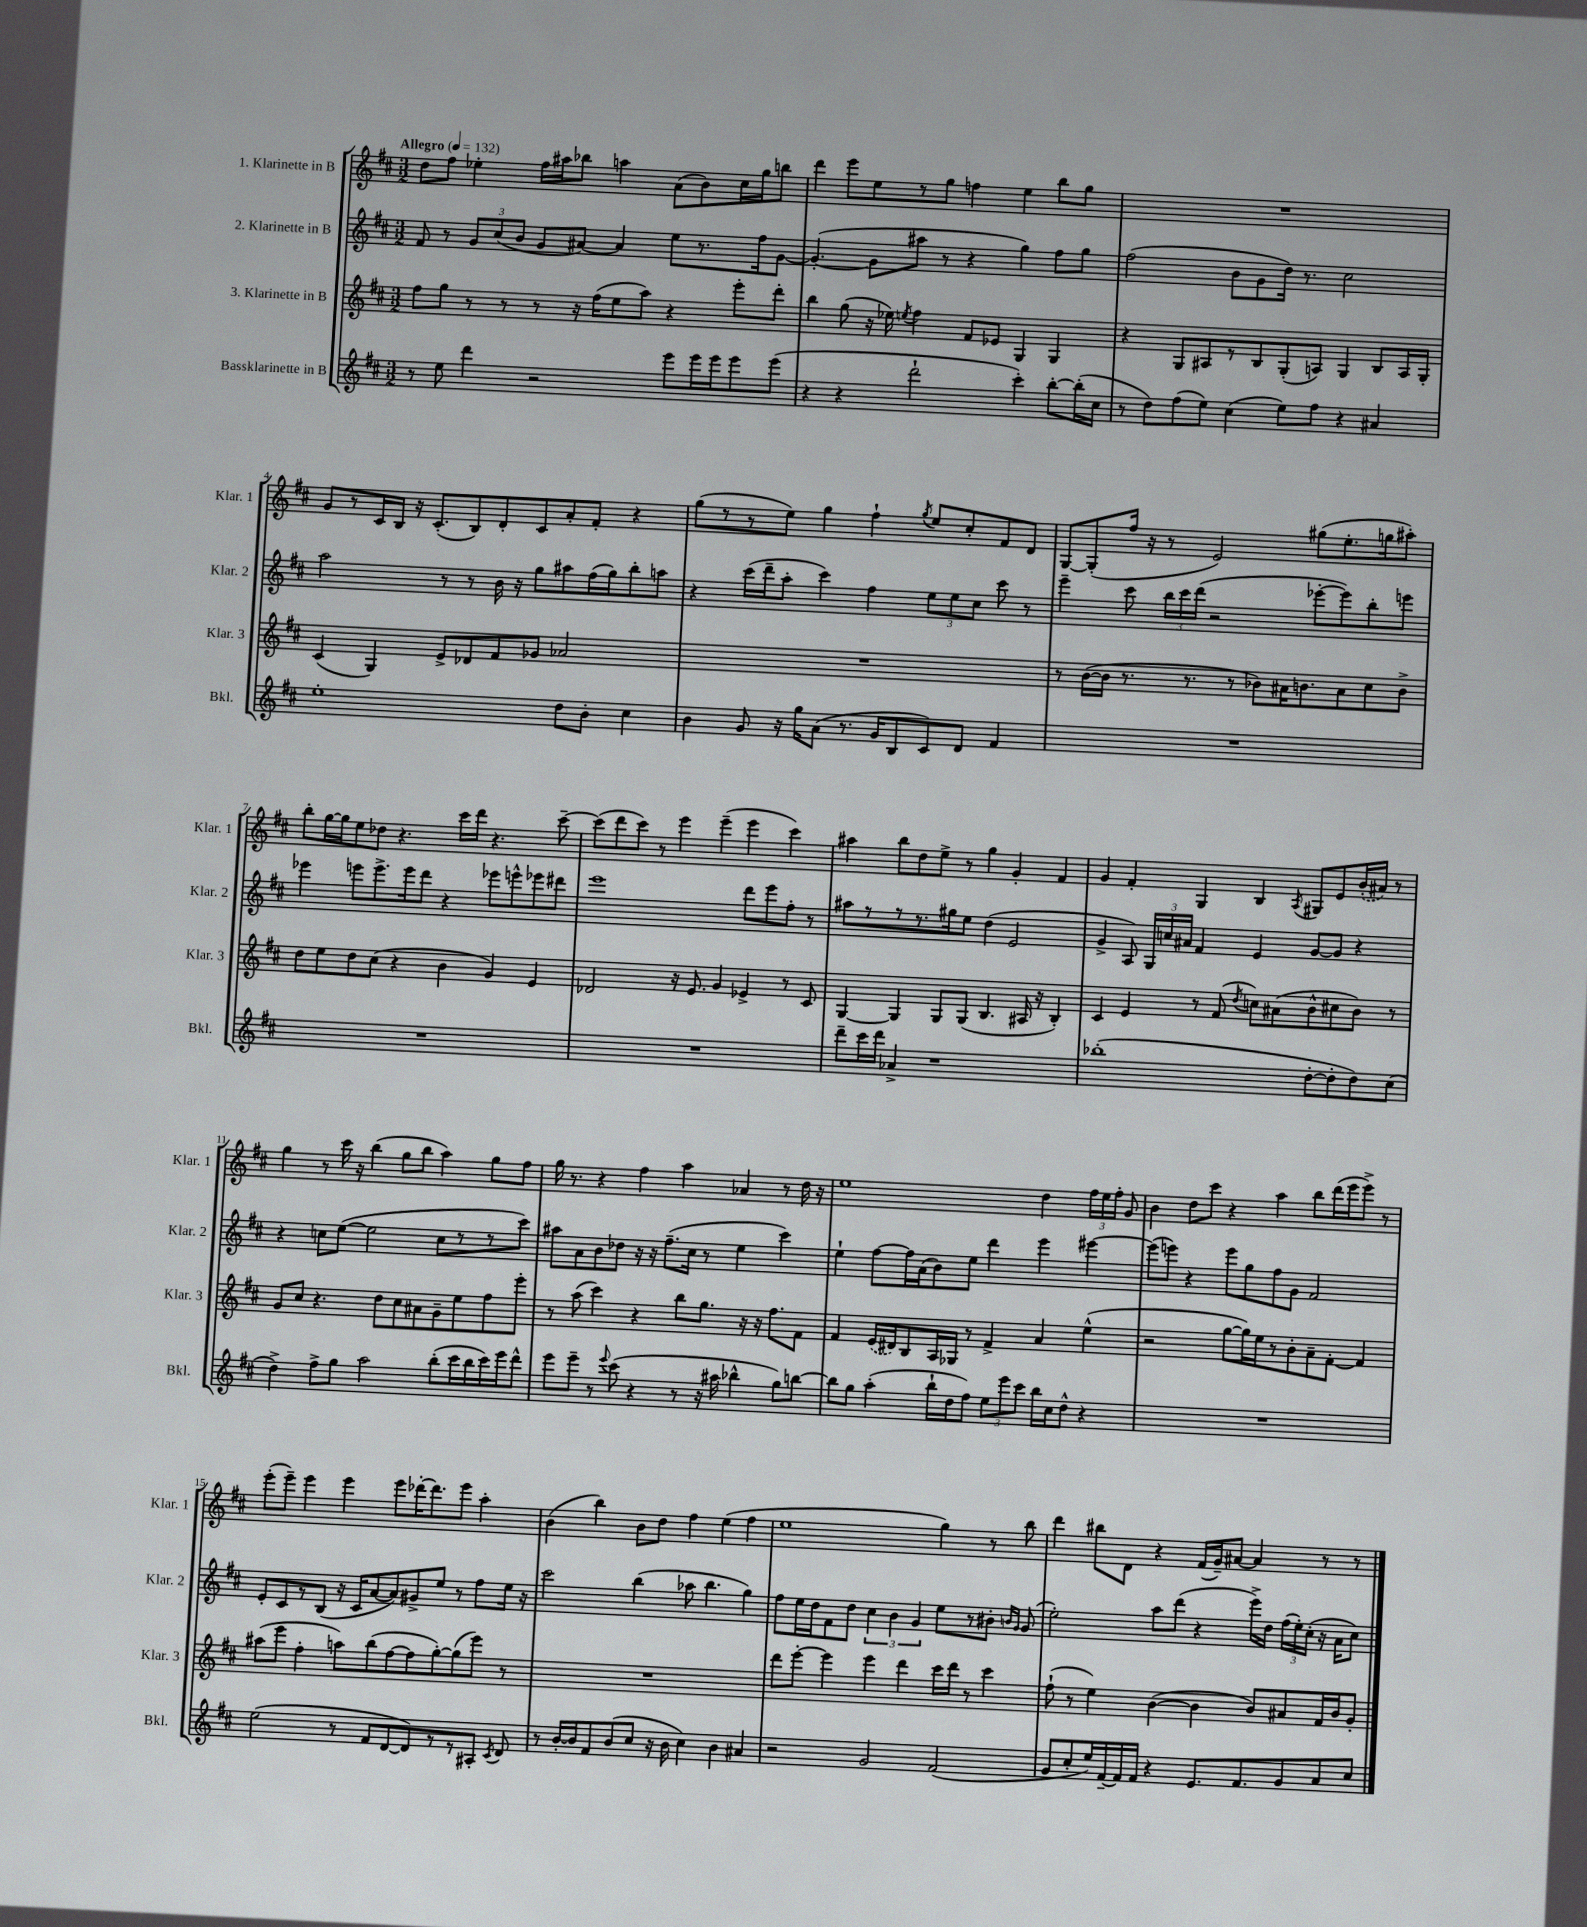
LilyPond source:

<<
\new StaffGroup <<
\new Staff = "s0" \with { instrumentName = "1. Klarinette in B" shortInstrumentName = "Klar. 1" } {
    \clef treble \key d \major \numericTimeSignature \time 3/2 \tempo "Allegro" 4 = 132
    \autoBeamOff d''8[ fis''8] ees''4-. fis''16[ ais''16 bes''8] a''4 a'8[( b'8) cis''16 g''16 b''8] |
    d'''4 e'''8[ e''8 r8 g''8] f''4 e''4 b''8[ g''8] |
    R1. |
    g'8[ r8 cis'16 b16] r16 cis'8.[-.( b8) d'8-. cis'8 a'8-. fis'8]-. r4 |
    g''8[( r8 r8 e''8]) g''4 fis''4-! \acciaccatura { g''8 } e''8[ cis''8-. fis'8 d'8] |
    g8[~ g8-.( fis''16] r16 r8 e'2) gis''8[( e''8.-. g''16 ais''8]-.) |
    b''8[-. g''16~ g''16 e''8 des''8] r4. cis'''16[ d'''16] r4. cis'''8~-- |
    cis'''8[( d'''8 cis'''8]) r8 e'''4 e'''4--( e'''4 cis'''4) |
    ais''4 b''8[ d''8 e''8]-> r8 g''4 g'4-. fis'4 |
    g'4 fis'4-. g4 b4 \acciaccatura { a8 } gis8[ e'8 \once \slurDashed b'16-.( ais'16]) r8 |
    g''4 r8 cis'''16 r16 b''4( g''8[ b''8] a''4) g''8[ fis''8] |
    g''16 r8. r4 fis''4 a''4 aes'4 r8 d''16 r16 |
    e''1 d''4 \tuplet 3/2 { fis''16[ e''16 fis''16]-. } g'8 |
    b'4 d''8[ cis'''8] r4 a''4 b''8[ d'''16( e'''16 e'''8]->) r8 |
    e'''8[-.( e'''8]--) e'''4 e'''4 e'''8[ des'''16~-. des'''8. e'''8] a''4-. |
    b'4( b''4) b'8[ d''8] fis''4 e''4( fis''4 |
    e''1 g''4) r8 b''8 |
    d'''4 bis''8[ d'8] r4 fis'16[( g'16--) ais'8]~ ais'4 r8 r8 \bar "|." |
}
\new Staff = "s1" \with { instrumentName = "2. Klarinette in B" shortInstrumentName = "Klar. 2" } {
    \clef treble \key d \major \numericTimeSignature \time 3/2
    \autoBeamOff fis'8 r8 \tuplet 3/2 { g'8[ cis''8( b'8] } g'8[ ais'8]~) ais'4 e''8[ r8. fis''16 g'8]~ |
    g'4.~-.( g'8[ ais''8] r8 r4 g''4) fis''8[ g''8] |
    fis''2( b'8[ g'8 d''16]) r8. cis''2 |
    a''2 r8 r8 b'16 r16 g''8[ ais''8 fis''16( g''16) b''8-. a''8] |
    r4 cis'''16[( d'''16-- a''8]-. cis'''4) fis''4 \tuplet 3/2 { e''8[ e''8 cis''8] } cis'''8 r8 |
    e'''4-- cis'''8 \tuplet 3/2 { b''16[ cis'''16 d'''16]( } r2 ees'''8[~-. ees'''8) b''8-. e'''8] |
    ees'''4 e'''8[ e'''8.-> e'''16 d'''8] r4 ees'''8[ e'''8-^ ees'''8 dis'''8] |
    e'''1 d'''8[ e'''8 fis''8]-. r8 |
    ais''8[ r8 r8 r8. gis''16 e''8] d''4( e'2 |
    g'4-> a8) \tuplet 3/2 { g16[ c''16 ais'16] } fis'4 e'4 g'8[~ g'8] r4 |
    r4 c''8[ e''8]~( e''2 c''8[ r8 r8 cis'''8]) |
    ais''8[ a'8 b'8 des''8] r16 r16 fis''8.[--( cis''16] r8 e''4 cis'''4) |
    e''4-! fis''8[~ fis''16 a'16( b'8) e''8] d'''4 e'''4 eis'''4~ |
    eis'''8[( e'''8]) r4 e'''8[ g''8 fis''8 g'8] fis'2 |
    e'8[-. cis'8 r8 b8]( r16 cis'16[ a'8~ a'8) gis'8-> e''8] r8 fis''8[ e''16] r16 |
    cis'''2 b''4( aes''8 b''4. g''4) |
    fis''8[ e''16 d''16 fis'8 d''8] \tuplet 3/2 { cis''4 b'4 g'4 } e''8[ r8 bis'8]-. \grace { b'16[ g'16] } g'8( |
    e''2-.) a''8[ d'''8]( r4 e'''16[->) d''16] \tuplet 3/2 { fis''16[( e''16-.) cis''16]-.( } r16 a'16[ cis''8]) \bar "|." |
}
\new Staff = "s2" \with { instrumentName = "3. Klarinette in B" shortInstrumentName = "Klar. 3" } {
    \clef treble \key d \major \numericTimeSignature \time 3/2
    \autoBeamOff fis''8[ g''8] r8 r8 r8 r16 fis''16[( e''8 a''8]) r4 e'''8[-. d'''8]-. |
    b''4 g''8( r16 ees''16) \acciaccatura { e''8 } fis''4 fis'8[ ees'8] g4 g4 |
    r4 g8[ ais8 r8 b8 g8-.( a8]) g4 b8[ a16 g16]-. |
    cis'4( g4) e'8[-> des'8 fis'8 ges'8] aes'2 |
    R1. |
    r8 b'16[~( b'16] r8. r8. r8 bes'8[) ais'16 b'8. ais'8 cis''8 b'8]-> |
    d''8[ e''8 d''8 cis''8]( r4 b'4 g'4) e'4 |
    des'2 r16 e'8. g'4 ees'4-> r8 cis'8 |
    g4~ g4 g8[ g8]( b4. ais16 r16 b4-.) |
    cis'4 e'4 r8 fis'8( \acciaccatura { d''8 } c''8[) ais'8( b'8-^ cis''8 b'8]) r8 |
    g'8[ cis''8] r4. d''8[ cis''8 ais'8 g'8-- e''8 fis''8 e'''8]-. |
    r8 a''8( cis'''4) r4 b''8[ g''8.] r16 r16 fis''8.[ fis'8] |
    fis'4 \once \slurDashed e'16[( dis'16) b8 a16 ges16] r8 fis'4-> a'4 e''4-^( |
    r2 g''8[~ g''16) e''16 r8 b'8-. a'8-- fis'8]~-. fis'4 |
    ais''8[( e'''8] fis''4-. a''8[) b''8( fis''8~ fis''8 g''8~-.) g''8( e'''8]) r8 |
    R1. |
    d'''8[ e'''8]~-. e'''4 e'''4 d'''4 cis'''16[ d'''16] r8 cis'''4 |
    fis''8-!( r8 e''4) b'4~( b'4 b'8[) ais'8 fis'16 b'16 g'8]-. \bar "|." |
}
\new Staff = "s3" \with { instrumentName = "Bassklarinette in B" shortInstrumentName = "Bkl." } {
    \clef treble \key d \major \numericTimeSignature \time 3/2
    \autoBeamOff r8 e''8 d'''4 r2 e'''8[ e'''16 e'''16 e'''8 e'''8]( |
    r4 r4 d'''2-! cis'''4-.) b''8[~-. b''16-.( cis''16] |
    r8 d''8[) fis''8( e''8]) cis''4( e''8[) fis''8] r4 ais'4 |
    e''1-. d''8[ b'8]-. cis''4 |
    b'4 g'8 r16 g''16[ a'8]( r8. g'16[ b8 cis'8) d'8] fis'4 |
    R1. |
    R1. |
    R1. |
    d'''8[-- cis'''16 d'''16] aes'4-> r1 |
    bes''1-.( d''8[~-. d''8-. d''8) cis''8]( |
    d''4->) fis''8[-> g''8] a''2 b''8[-.( cis'''16 b''16 cis'''16) e'''16 d'''8]-^ |
    e'''8[ e'''8]-- r8 \appoggiatura { e'''8 } cis'''8( r4 r8 r16 ais''16 bes''4-^ g''8[) b''8]~ |
    b''8[ g''8] a''4-.( b''16[-! d''16 fis''8]) \tuplet 3/2 { e''8[ e'''8 cis'''8] } b''16[ cis''16 d''8]-^ r4 |
    R1. |
    e''2( r8 fis'8[ d'8~ d'8) r8 r8 ais8]-. \acciaccatura { cis'8 } d'8 |
    r8 b'16[~-. b'16 fis'8 b'8( cis''8] r16 b'16 cis''4) b'4 ais'4 |
    r2 g'2 fis'2( |
    g'8[ cis''8-. e''16) fis'16~-- fis'16 fis'16] r4 e'8.[ fis'8. g'8 a'8 cis''8] \bar "|." |
}
>>
>>
